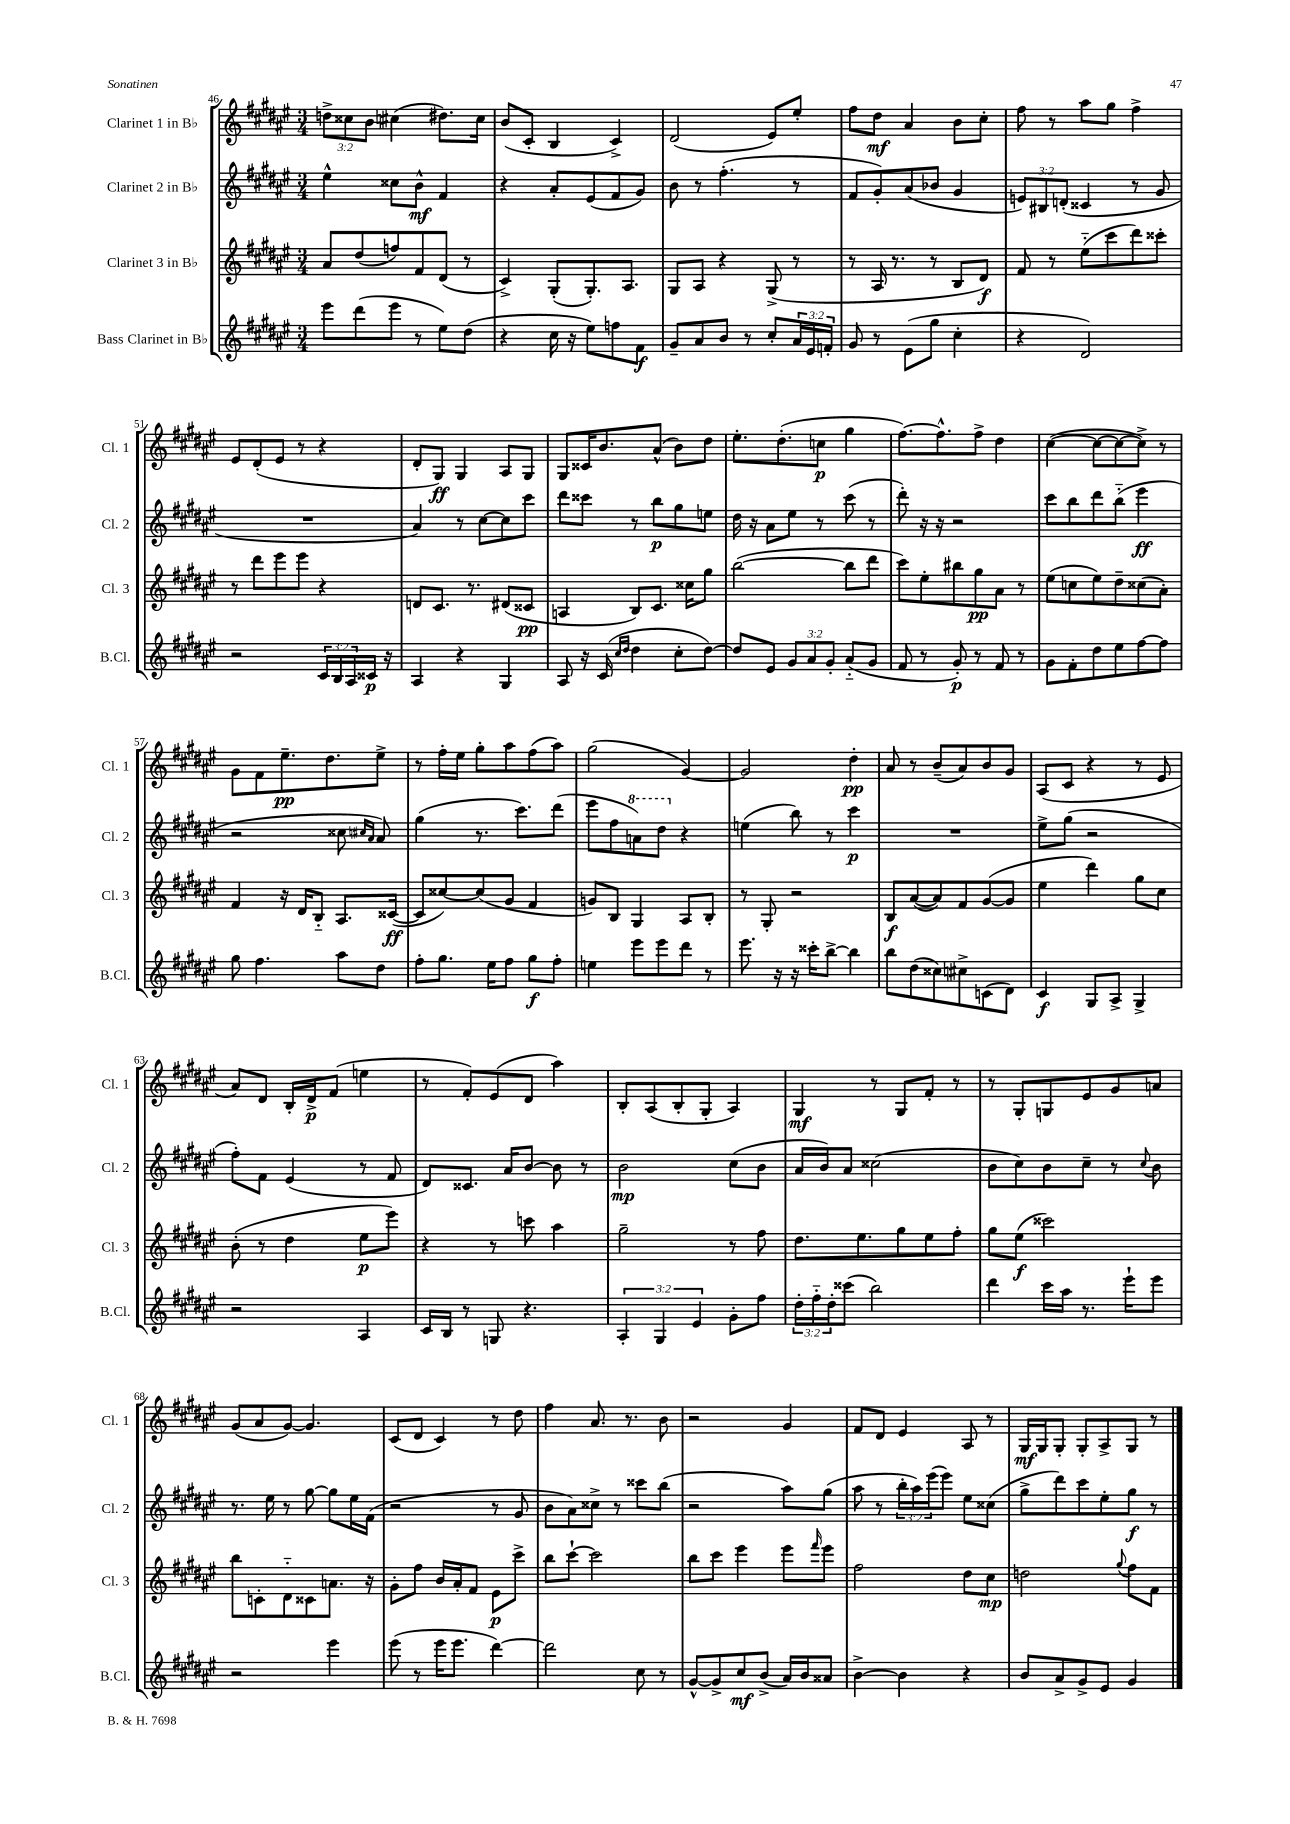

**kern	**kern	**kern	**kern
*staff4	*staff3	*staff2	*staff1
*clefG2	*clefG2	*clefG2	*clefG2
*k[f#c#g#d#a#e#]	*k[f#c#g#d#a#e#]	*k[f#c#g#d#a#e#]	*k[f#c#g#d#a#e#]
*M3/4	*M3/4	*M3/4	*M3/4
8eee#	8a#	4ee#^^	12dd^
.	.	.	12cc##
(8ddd#	(8dd#	.	.
.	.	.	12b
8eee#	8ff)	8cc##	(4cc#
8r	8f#	8b^^	.
8ee#)	(8d#	4f#	8.dd#)
(8dd#	8r	.	.
.	.	.	16cc#
=	=	=	=
4r	4c#^)	4r	(8b
.	.	.	8c#'
16cc#	(8G#'	8a#'	4B
16r	.	.	.
8ee#)	8.G#')	(8e#	.
8ff	.	8f#	4c#^)
.	8.A#	.	.
8f#	.	8g#)	.
=	=	=	=
8g#~	8G#	8b	(2d#
8a#	8A#	8r	.
8b	4r	(4.ff#'	.
8r	.	.	.
8cc#'	(8G#^	.	8e#)
24a#	8r	8r	8ee#'
24e#	.	.	.
24f'	.	.	.
=	=	=	=
8g#	8r	8f#	8ff#
8r	16A#	8g#')	8dd#
.	8.r	.	.
(8e#	.	(8a#	4a#
8gg#	8r	8b-	.
4cc#'	8B	4g#	8b
.	8d#)	.	8cc#'
=	=	=	=
4r	8f#	12e)	8ff#
.	.	12B#	.
.	8r	.	8r
.	.	(12d'	.
2d#)	(8ee#'~	4c##	8aa#
.	8ccc#	.	8gg#
.	8ddd#)	8r	4ff#^
.	8ccc##'	8g#	.
=	=	=	=
2r	8r	2.r	8e#
.	8ddd#	.	(8d#'
.	8eee#	.	8e#
.	8eee#	.	8r
24c#	4r	.	4r
24B	.	.	.
24A#	.	.	.
16c##	.	.	.
16r	.	.	.
=	=	=	=
4A#	8d	4a#)	8d#'
.	8.c#	.	8G#)
4r	.	8r	4G#
.	8.r	.	.
.	.	[8cc#	.
4G#	(8d#	8cc#]	8A#
.	8c##	8ccc#	8G#
=	=	=	=
8A#	4A	8ddd#	8G#
16r	.	8ccc##	16c##
(16c#	.	.	8.b
16qqcc#	.	.	.
16qqdd#	.	.	.
4dd#	8B)	8r	.
.	8.c#	8bb	(8a#^^
8cc#'	.	8gg#	8b)
.	16cc##	.	.
[8dd#)	8gg#	8ee	8dd#
=	=	=	=
8dd#]	([2bb	16dd#	8.ee#'
.	.	16r	.
8e#	.	8a#	.
.	.	.	(8.dd#'
12g#	.	8ee#	.
12a#	.	.	.
.	.	8r	8cc
12g#'	.	.	.
(8a#'~	8bb]	(8ccc#	4gg#
8g#	8ddd#	8r	.
=	=	=	=
8f#	8ccc#)	8ddd#')	[8.ff#)
8r	8ee#'	16r	.
.	.	16r	8.ff#^^]
8g#')	8bb#	2r	.
8r	8gg#	.	8ff#^
8f#	8a#	.	4dd#
8r	8r	.	.
=	=	=	=
8g#	(8ee#	8ccc#	([4cc#
8f#'	8cc	8bb	.
8dd#	8ee#)	8ddd#	8cc#_
8ee#	8dd#~	(8bb'~	8cc#_
[8ff#	(8cc##	4eee#	8cc#^])
8ff#]	8a#')	.	8r
=	=	=	=
8gg#	4f#	2r	8g#
4.ff#	.	.	8f#
.	16r	.	8.ee#~
.	16d#	.	.
.	8B'~	.	.
.	.	.	8.dd#
8aa#	8.A#	8cc##	.
.	.	16qqcc#	.
.	.	16qqa#	.
8dd#	.	8a#)	8ee#^
.	([16c##	.	.
=	=	=	=
8ff#'	8c##]	(4gg#	8r
8.gg#	[8cc##)	.	16ff#'
.	.	.	16ee#
.	(8cc##]	8.r	8gg#'
16ee#	.	.	.
8ff#	8g#	.	8aa#
.	.	8.ccc#)	.
8gg#	4f#	.	(8ff#
8ff#'	.	(8ddd#	8aa#)
=	=	=	=
4ee	8g)	8eee#	(2gg#
.	8B	8ff#	.
8eee#	4G#	8aa)	.
8eee#	.	8ddd#	.
8ddd#	8A#	4r	[4g#)
8r	8B'	.	.
=	=	=	=
8.eee#	8r	(4ee	2g#]
.	8G#'	.	.
16r	.	.	.
16r	2r	8bb)	.
16ccc##'	.	.	.
[8bb^	.	8r	.
4bb]	.	4ccc#	4dd#'
=	=	=	=
8bb	8B	2.r	8a#
(8dd#	([8a#	.	8r
8cc##)	8a#])	.	(8b~
8cc#^	8f#	.	8a#)
(8c	([8g#	.	8b
8d#)	8g#]	.	8g#
=	=	=	=
4c#	4ee#	8ee#^	(8A#
.	.	(8gg#	8c#
8G#	4ddd#)	2r	4r
8A#^	.	.	.
4G#^	8gg#	.	8r
.	8cc#	.	8e#
=	=	=	=
2r	(8b'	8ff#')	8a#)
.	8r	8f#	8d#
.	4dd#	(4e#	16B'
.	.	.	16d#^
.	.	.	(8f#
4A#	8ee#	8r	4ee
.	8eee#)	8f#	.
=	=	=	=
16c#	4r	8d#)	8r
16B	.	.	.
8r	.	8.c##	8f#')
8G	8r	.	(8e#
.	.	16a#	.
4.r	8ccc	[8b	8d#
.	4aa#	8b]	4aa#)
.	.	8r	.
=	=	=	=
6A#'	2gg#~	2b	8B'
.	.	.	(8A#
6G#	.	.	.
.	.	.	8B'
6e#	.	.	.
.	.	.	8G#'
8g#'	8r	(8cc#	4A#)
8ff#	8ff#	8b	.
=	=	=	=
24dd#'	8.dd#	16a#	4G#
24ff#'~	.	.	.
.	.	16b)	.
24dd#'	.	.	.
(8ccc##	.	8a#	.
.	8.ee#	.	.
2bb)	.	(2cc##	8r
.	8gg#	.	8G#
.	8ee#	.	8f#'
.	8ff#'	.	8r
=	=	=	=
4ddd#	8gg#	8b	8r
.	(8ee#	8cc#)	8G#'
16ccc#	2ccc##)	8b	8G
16aa#	.	.	.
8.r	.	8cc#~	8e#
.	.	8r	8g#
16eee#`	.	.	.
.	.	8qqcc#	.
8eee#	.	8b	8a
=	=	=	=
2r	8bb	8.r	(8g#
.	8c'	.	8a#
.	.	16ee#	.
.	8d#'~	8r	[8g#)
.	8c##	[8gg#	4.g#]
4eee#	8.a	8gg#]	.
.	.	16ee#	.
.	16r	(16f#	.
=	=	=	=
(8eee#	8g#'	2r	(8c#
8r	8ff#	.	8d#
16eee#	16b	.	4c#)
8.eee#	16a#'	.	.
.	8f#	.	.
[4ddd#)	8e#	8r	8r
.	8ccc#^	8g#	8dd#
=	=	=	=
2ddd#]	8bb	8b	4ff#
.	[8ccc#`	8a#)	.
.	2ccc#]	8cc##^	8.a#
.	.	8r	.
.	.	.	8.r
8cc#	.	8ccc##	.
8r	.	(8bb	8b
=	=	=	=
[8g#^^	8bb	2r	2r
8g#^]	8ccc#	.	.
8cc#	4eee#	.	.
(8b^	.	.	.
16a#)	8eee#	8aa#)	4g#
16b	.	.	.
.	16qqfff#	.	.
8a##	8eee#	(8gg#	.
=	=	=	=
[4b^	2ff#	8aa#	8f#
.	.	8r	8d#
4b]	.	24bb'	4e#
.	.	24aa#)	.
.	.	(24eee#	.
.	.	8eee#)	.
4r	8dd#	8ee#	8A#
.	8cc#	(8cc##	8r
=	=	=	=
8b	2dd	8gg#^	16G#
.	.	.	16G#
8a#^	.	8ddd#)	8G#'
8g#^	.	8ccc#	8G#'
8e#	.	8ee#'	8A#^
.	8qqgg#	.	.
4g#	8ff#	8gg#	8G#
.	8f#	8r	8r
==	==	==	==
*-	*-	*-	*-
